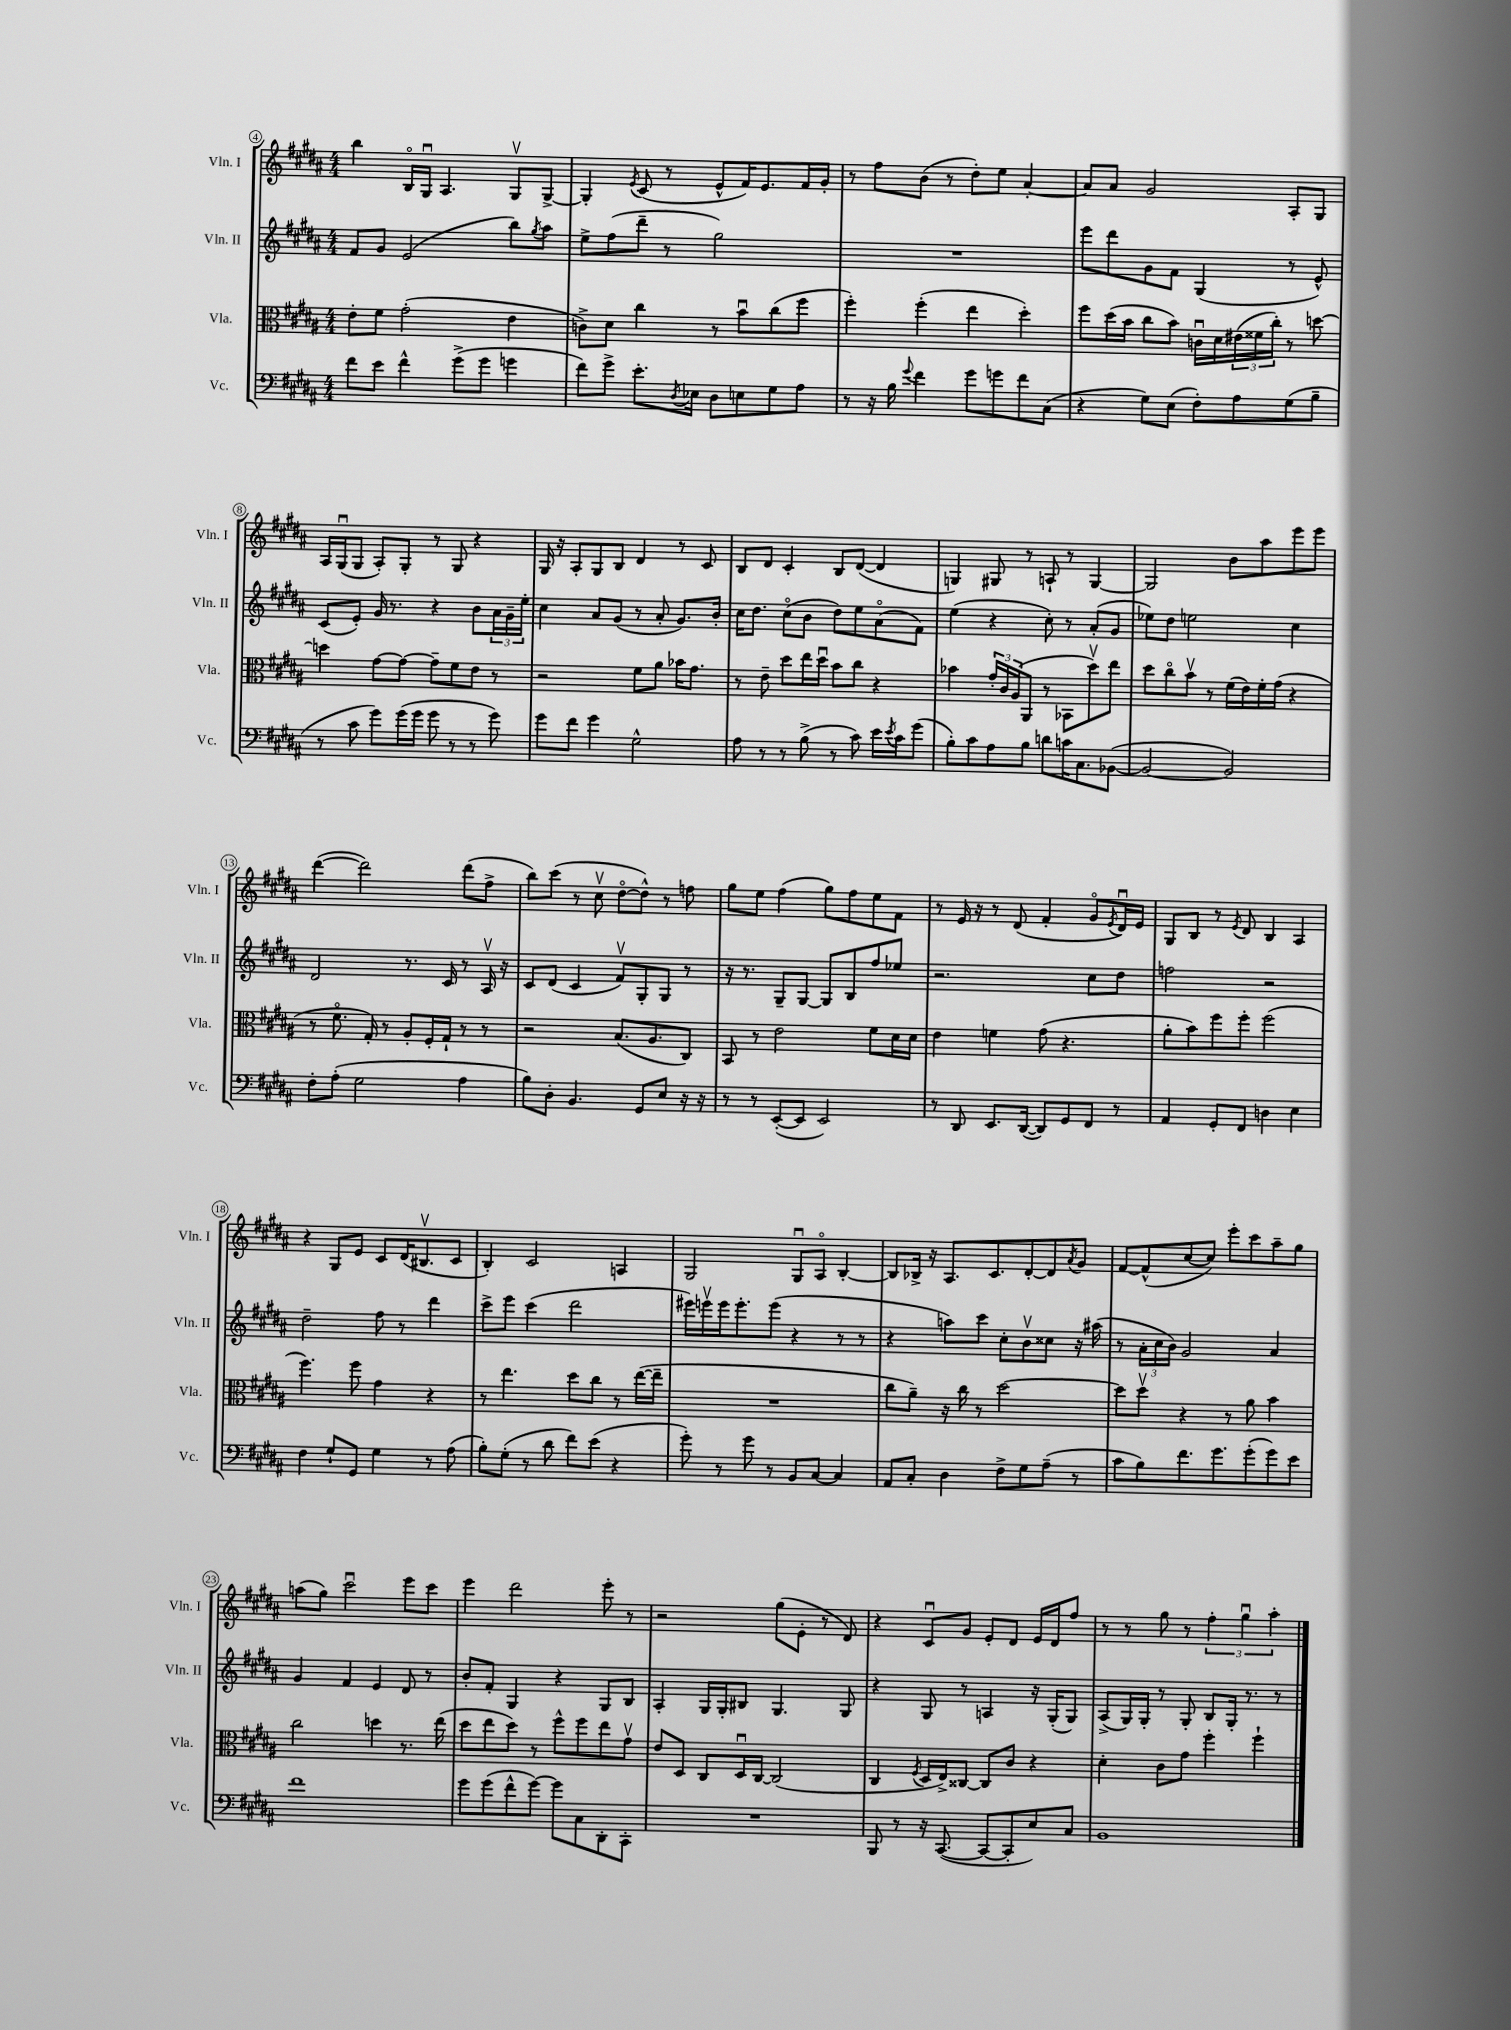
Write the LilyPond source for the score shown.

<<
\new StaffGroup <<
\new Staff = "s0" \with { instrumentName = "Vln. I" shortInstrumentName = "Vln. I" } {
    \clef treble \key b \major \numericTimeSignature \time 4/4
    b''4 b16\flageolet gis16\downbow ais4. gis8\upbow gis8~-> |
    gis4-. \acciaccatura { e'8 } cis'8( r8 e'8-^ fis'16) e'8. fis'16 gis'16-. |
    r8 fis''8 b'8( r8 dis''8-.) e''8 ais'4~-. |
    ais'8 ais'8 gis'2 ais8-. gis8 |
    ais16 gis16\downbow( gis8 ais8-.) gis8-. r8 gis8 r4 |
    gis16 r16 ais8-. gis8 b8 dis'4 r8 cis'8 |
    b8 dis'8 cis'4-. b8 dis'8~( dis'4 |
    g4) gis8 r8 a8-! r8 gis4~ |
    gis2 b'8 ais''8 e'''8 e'''8 |
    dis'''4~( dis'''2) dis'''8( fis''8-> |
    b''8) cis'''8( r8 cis''8\upbow dis''8~\flageolet dis''8-^) r8 f''8 |
    gis''8 e''8 fis''4( gis''8) fis''8 e''8 fis'8 |
    r8 e'16 r16 r8 dis'8( fis'4-. gis'8\flageolet \acciaccatura { e'8 } dis'16\downbow) e'16 |
    gis8 b8 r8 \acciaccatura { e'8 } dis'8 b4 ais4 |
    r4 gis8 e'8 cis'8 dis'16( bis8.\upbow cis'8 |
    b4-.) cis'2 a4 |
    gis2 gis8\downbow ais8\flageolet b4~-. |
    b8 bes16-> r16 ais8. cis'8. dis'8~-. dis'8 \acciaccatura { ais'8 } gis'8 |
    fis'8~ fis'8-^( cis''8~ cis''8) e'''8-. cis'''8 ais''8-- gis''8 |
    a''8( gis''8) cis'''2\downbow e'''8 cis'''8 |
    e'''4 dis'''2 e'''8-. r8 |
    r2 gis''8( e'8-. r8 dis'8) |
    r4 cis'8\downbow gis'8 e'8-. dis'8 e'16 dis'16 fis''8 |
    r8 r8 gis''8 r8 \tuplet 3/2 { fis''4-. gis''4\downbow ais''4-. } \bar "|." |
}
\new Staff = "s1" \with { instrumentName = "Vln. II" shortInstrumentName = "Vln. II" } {
    \clef treble \key b \major \numericTimeSignature \time 4/4
    fis'8 gis'8 e'2( b''8) \acciaccatura { gis''8 } ais''8 |
    e''8-> fis''8( dis'''8-- r8 gis''2) |
    R1 |
    e'''8 dis'''8 gis'8 fis'8 gis4( r8 e'8-^) |
    cis'8( e'8-.) gis'16 r8. r4 b'8 \tuplet 3/2 { ais'16 gis'16-- e''16-. } |
    cis''4 ais'8 gis'8( r8 ais'8-. gis'8.) b'16-. |
    cis''16 dis''8. cis''8\flageolet( b'8 dis''8) e''8 ais'8\flageolet( fis'8) |
    e''4( r4 cis''8-.) r8 ais'8-.( gis'8 |
    ees''8) dis''8 e''2 cis''4 |
    dis'2 r8. cis'16 r8 ais16\upbow r16 |
    cis'8 dis'8( cis'4 fis'8\upbow) gis8-. gis8 r8 |
    r16 r8. gis8-- gis8~ gis8 b8 fis''8 ees''8 |
    r2. cis''8 dis''8 |
    f''2 r2 |
    dis''2-- fis''8 r8 dis'''4 |
    cis'''8-> e'''8 cis'''4( dis'''2 |
    eis'''16) e'''16\upbow e'''16 e'''8.-. e'''8( r4 r8 r8 |
    r4 a''8) cis'''8 cis''8-. b'8\upbow cisis''8 r16 ais''16( |
    r8 \tuplet 3/2 { ais'16-. cis''16 b'16) } gis'2 ais'4 |
    gis'4 fis'4 e'4 dis'8 r8 |
    b'8-. fis'8-. gis4 r4 gis8 b8 |
    ais4-. gis16 gis16-. bis8 gis4. gis8 |
    r4 gis8 r8 a4 r16 gis16-.( gis8) |
    ais8->( gis16) gis16-. r8 gis8-. b8 gis16-. r8. r8 \bar "|." |
}
\new Staff = "s2" \with { instrumentName = "Vla." shortInstrumentName = "Vla." } {
    \clef alto \key b \major \numericTimeSignature \time 4/4
    e'8-. fis'8 gis'2-.( e'4 |
    c'8->) dis'8 cis''4 r8 b'8\downbow cis''8( fis''8 |
    fis''4-.) fis''4-.( e''4 dis''4-.) |
    fis''8 dis''16( b'16 cis''8 b'8) c'16\downbow dis'16 \tuplet 3/2 { eis'16( fisis'16 cis''16-.) } r8 d''8~ |
    d''4 gis'8~ gis'8~ gis'8-- fis'8 e'8 r8 |
    r2 fis'8 ais'8 bes'16 gis'8. |
    r8 e'8-- dis''8 e''16 dis''16\downbow b'8 cis''8 r4 |
    bes'4 \tuplet 3/2 { gis'16-. cis'16 ais16( } ais,8 r8 bes,8 dis''8\upbow) e''8 |
    dis''8 cis''8\flageolet b'8\upbow r8 fis'16( e'16) fis'16-. gis'16( r4 |
    r8 fis'8.\flageolet gis16-.) r8 ais8-. fis16-. gis16-! r8 r8 |
    r2 b8.( ais8. cis8) |
    b,8 r8 e'2 fis'8 dis'16 dis'16 |
    e'4 f'4 gis'8( r4. |
    ais'8-. b'8) fis''8 fis''8-. fis''2( |
    fis''4.) fis''8 gis'4 r4 |
    r8 e''4. dis''8 cis''8 r8 e''16~( e''16-- |
    R1 |
    cis''8 ais'8--) r16 cis''16 r8 dis''2~ |
    dis''8 dis''8\upbow r4 r8 ais'8 b'4 |
    cis''2 d''4 r8. e''16( |
    dis''8 e''8 dis''8) r8 fis''8-^ fis''8 e''8 gis'8\upbow |
    e'8 dis8 cis8 dis16\downbow cis16~ cis2( |
    cis4 \acciaccatura { fis8 } dis16 e16->) cisis8~ cisis8 cis'8 r4 |
    dis'4-. cis'8 gis'8 fis''4-. fis''4-! \bar "|." |
}
\new Staff = "s3" \with { instrumentName = "Vc." shortInstrumentName = "Vc." } {
    \clef bass \key b \major \numericTimeSignature \time 4/4
    fis'8 e'8 fis'4-^ gis'8->( gis'8 g'4 |
    fis'8) gis'8-> e'8.-. \acciaccatura { dis8 } ees16 dis8 e8 gis8 ais8 |
    r8 r16 b16 \appoggiatura { gis'8 } fis'4 gis'8 g'8 fis'8 cis8( |
    r4 gis8) e8( fis8-.) ais8 gis8( b8-- |
    r8 cis'8 gis'8) gis'16( gis'16 gis'8 r8 r8 gis'8) |
    gis'8 fis'8 gis'4 gis2-^ |
    ais8 r8 r8 b8->( r8 cis'8) e'16 \acciaccatura { e'8 } cis'16 gis'8( |
    b8-.) cis'8 ais8 b8 d'8 c'16 cis8. bes,8~( |
    bes,2~ bes,2) |
    fis8-. ais8-.( gis2 ais4 |
    b8) dis8-. b,4. gis,8 e8 r16 r16 |
    r8 r8 e,8~-.( e,8 e,2) |
    r8 dis,8 e,8. dis,16~( dis,8) gis,8 fis,8 r8 |
    ais,4 gis,8-. fis,8 d4 e4 |
    fis4 gis8-! gis,8 gis4 r8 ais8( |
    b8-.) gis8-.( r8 dis'8 fis'8) e'8( r4 |
    gis'8-.) r8 gis'8 r8 b,8 cis8~ cis4 |
    ais,8 cis8-. dis4 fis8-> gis8 ais8--( r8 |
    cis'8 b8) fis'8. gis'8. gis'8-.( gis'8) e'8 |
    fis'1 |
    gis'8 gis'8( fis'8-^ gis'8~) gis'8 cis8 dis,8-. cis,8-. |
    R1 |
    b,,8 r8 r16 cis,8.~( cis,8~ cis,8-. e8) cis8 |
    b,1 \bar "|." |
}
>>
>>
\layout { \context { \Score currentBarNumber = #4 \override BarNumber.stencil = #(make-stencil-circler 0.1 0.3 ly:text-interface::print) } }
